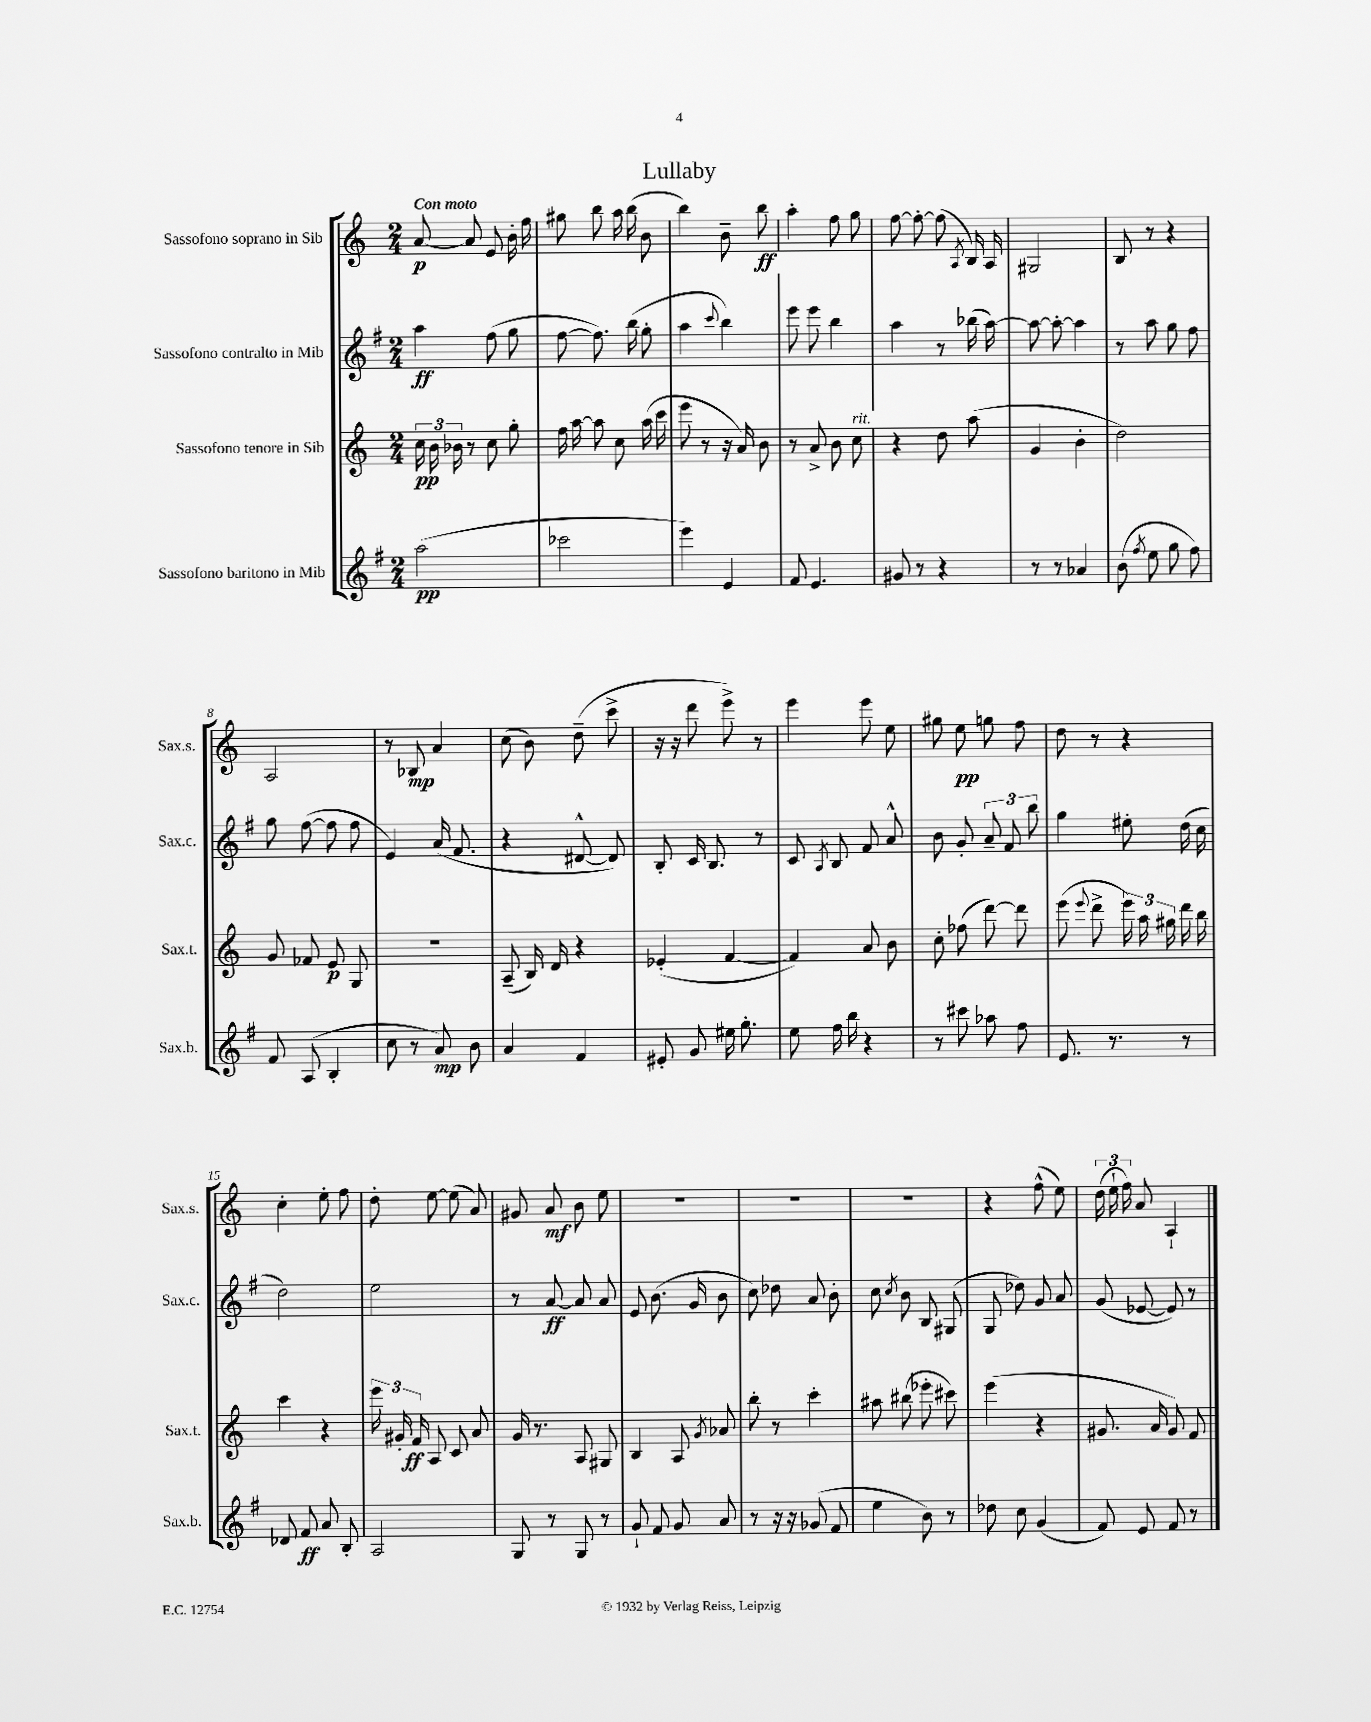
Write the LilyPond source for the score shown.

\header { title = "Lullaby" }
<<
\new StaffGroup <<
\new Staff = "s0" \with { instrumentName = "Sassofono soprano in Sib" shortInstrumentName = "Sax.s." } {
    \clef treble \key c \major \numericTimeSignature \time 2/4 \tempo "Con moto"
    \autoBeamOff a'8~\p a'8 e'8 b'16-. f''16 |
    gis''8 b''8 a''16 b''16( b'8 |
    b''4) b'8-- b''8\ff |
    a''4-. f''8 g''8 |
    f''8~ f''8~-. f''8( \acciaccatura { a8 } b16) a16 |
    gis2 |
    b8 r8 r4 |
    a2 |
    r8 bes8\mp a'4 |
    c''8( b'8) d''8--( c'''8-> |
    r16 r16 d'''8 e'''8->) r8 |
    e'''4 e'''8 e''8 |
    gis''8 e''8\pp g''8 f''8 |
    d''8 r8 r4 |
    c''4-. e''8-. f''8 |
    d''8-. e''8~ e''8( a'8) |
    gis'8 a'8\mf b'8 e''8 |
    r2 |
    R2 |
    r2 |
    r4 f''8-^( e''8) |
    \tuplet 3/2 { d''16( e''16-! f''16) } a'8 a4-! \bar "|." |
}
\new Staff = "s1" \with { instrumentName = "Sassofono contralto in Mib" shortInstrumentName = "Sax.c." } {
    \clef treble \key g \major \numericTimeSignature \time 2/4
    \autoBeamOff a''4\ff fis''8( g''8 |
    fis''8~ fis''8.) b''16( g''8-. |
    a''4 \appoggiatura { c'''8 } b''4) |
    e'''8 e'''8 b''4 |
    a''4 r8 bes''16( a''16~) |
    a''8~ a''8~-. a''4 |
    r8 a''8 g''8 fis''8 |
    g''8 fis''8~( fis''8 fis''8 |
    e'4) a'16( fis'8. |
    r4 dis'8~-^ dis'8) |
    b8-. c'16 b8. r8 |
    c'8 \acciaccatura { a8 } b8 fis'8 a'8-^ |
    b'8 g'8-. \tuplet 3/2 { a'8-- fis'8 b''8 } |
    g''4 eis''8-. d''16( c''16 |
    d''2) |
    e''2 |
    r8 a'8~\ff a'8 a'8 |
    e'8 b'8.( g'16 b'8 |
    c''8) des''8 a'8 b'8-. |
    c''8 \acciaccatura { c''8 } b'8 b8 gis8( |
    g8 des''8) g'8 a'8 |
    g'8( ees'8~ ees'8) r8 \bar "|." |
}
\new Staff = "s2" \with { instrumentName = "Sassofono tenore in Sib" shortInstrumentName = "Sax.t." } {
    \clef treble \key c \major \numericTimeSignature \time 2/4
    \autoBeamOff \tuplet 3/2 { c''16\pp b'16 bes'16 } r8 c''8 g''8-. |
    f''16 a''16~ a''8 c''8 a''16( c'''16 |
    e'''8 r8 r16 a'16) b'8 |
    r8 a'8-> b'8 c''8^\markup { \italic "rit." } |
    r4 d''8 a''8( |
    g'4 b'4-. |
    d''2) |
    g'8 fes'8 e'8\p g8 |
    R2 |
    a8--( b16) d'16 r4 |
    ees'4-.( f'4~ |
    f'4) a'8 b'8 |
    c''8-. fes''8( d'''8~) d'''8 |
    e'''8( \appoggiatura { e'''8 } d'''8-> \tuplet 3/2 { e'''16) a''16 gis''16 } d'''16 b''16 |
    c'''4 r4 |
    \tuplet 3/2 { e'''16 gis'16-. f'16\ff } a8 c'8 a'8 |
    g'16 r8. a8 gis8 |
    b4 a8 \acciaccatura { g'8 } aes'8 |
    b''8-. r8 c'''4-. |
    ais''8 bis''8( ees'''8-. cis'''8) |
    e'''4( r4 |
    gis'8. a'16 gis'8) f'8 \bar "|." |
}
\new Staff = "s3" \with { instrumentName = "Sassofono baritono in Mib" shortInstrumentName = "Sax.b." } {
    \clef treble \key g \major \numericTimeSignature \time 2/4
    \autoBeamOff a''2\pp( |
    ces'''2 |
    e'''4) e'4 |
    fis'8 e'4. |
    gis'8 r8 r4 |
    r8 r8 aes'4 |
    b'8( \acciaccatura { fis''8 } e''8 g''8 fis''8) |
    fis'8 a8( b4-. |
    c''8 r8 a'8\mp) b'8 |
    a'4 fis'4 |
    eis'8-. g'8 eis''16 g''8.-. |
    e''8 fis''16 b''16 r4 |
    r8 cis'''8 aes''8 fis''8 |
    e'8. r8. r8 |
    des'8 fis'8\ff a'8 b8-. |
    a2 |
    g8 r8 g8 r8 |
    g'8-! fis'8 g'8 a'8 |
    r8 r16 r16 ges'8( fis'8 |
    e''4 b'8) r8 |
    des''8 c''8 g'4( |
    fis'8) e'8 fis'8 r8 \bar "|." |
}
>>
>>
